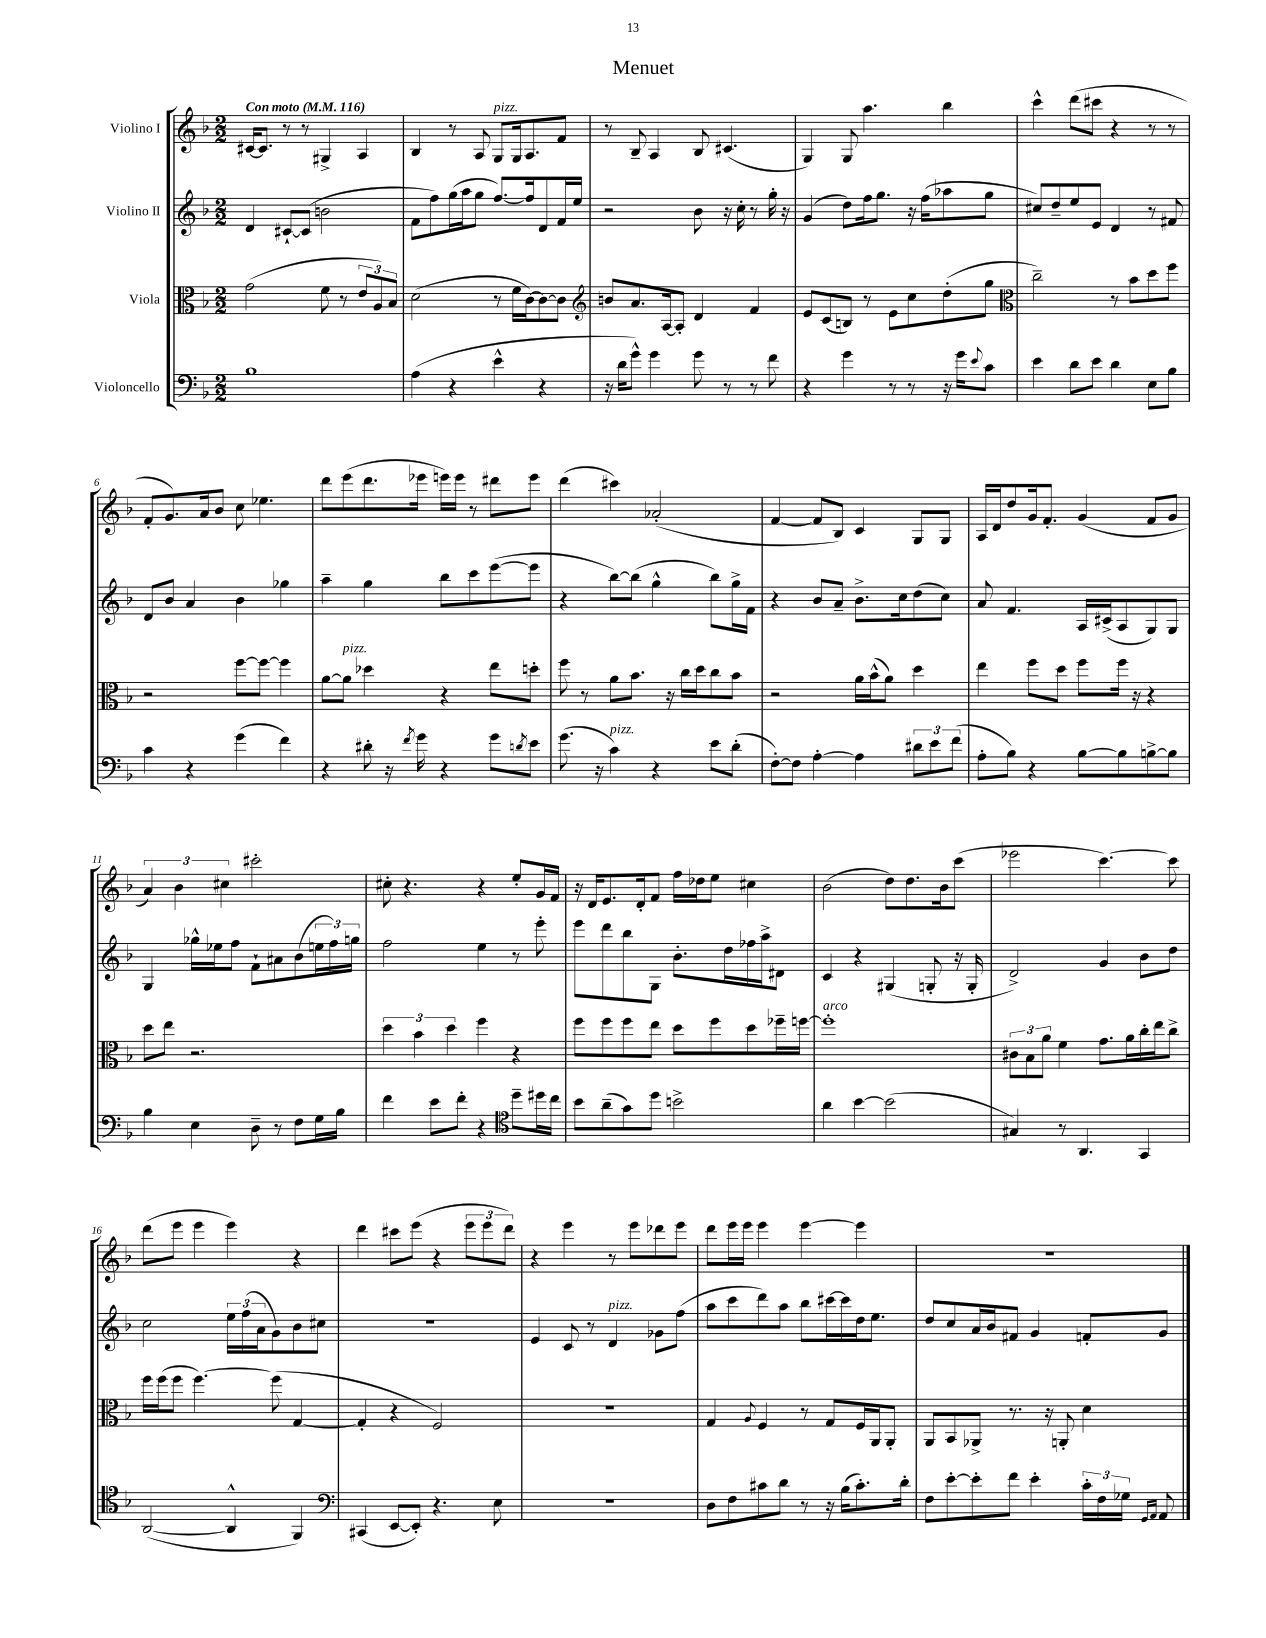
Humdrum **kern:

**kern	**kern	**kern	**kern
*part4	*part3	*part2	*part1
*staff4	*staff3	*staff2	*staff1
*I"Violoncello	*I"Viola	*I"Violino II	*I"Violino I
*clefF4	*clefC3	*clefG2	*clefG2
*k[b-]	*k[b-]	*k[b-]	*k[b-]
*M2/2	*M2/2	*M2/2	*M2/2
*MM116	*MM116	*MM116	*MM116
=1	=1	=1	=1
!	!	!	!LO:TX:a:B:t=Con moto
1B-	(2g\	4d/	[16c#X/KL
.	.	.	8.c#/J]
.	.	[8c#X`/L	8r
.	.	(8c#/J]	8r
.	8f\	2bn\	4G#X^/
.	8r	.	.
.	12e/L	.	4A/
.	12A/)	.	.
.	12B-/J	.	.
=2	=2	=2	=2
(4A\	(2d\	8f\L	4B-/
.	.	8ff\)	.
4r	.	(16gg\L	8r
.	.	16aa\J	.
.	.	8gg\J	8A/
!	!	!	!LO:TX:a:i:t=pizz.
4e^^\	8r	[8.ff/L)	8G/L
.	16f\LL	.	16G/k
.	[16c\J)	16ff/k]	8.A/
4r	8c\_	8d/	.
.	8c\J]	16f/L	8f/J
.	.	16ee/JJ	.
=3	=3	=3	=3
*	*clefG2	*	*
16r	8bn/L	2r	8r
16d\KL	.	.	.
8g^^\J)	8.a/	.	8B-~/
4g\	.	.	4A/
.	[16A/k	.	.
.	8A'/J]	.	.
8g\	4d/	8b-\	8B-/
8r	.	16r	(4.c#X/
.	.	16cc'\	.
8r	4f/	8r	.
8f\	.	16gg'\	.
.	.	16r	.
=4	=4	=4	=4
4r	8e/L	(4g/	4G/)
.	(8c/	.	.
4g\	8Bn/J)	8dd\L)	8G/
.	8r	16ff\k	4.aa\
.	.	8.gg\J	.
8r	8e\L	.	.
8r	8cc\	16r	.
.	.	(16ff\KL	.
16r	(8dd'\	8aa-X\	4bb-\
16g\KL	.	.	.
8qqe/	.	.	.
8c\J	8gg\J	8gg\J	.
=5	=5	=5	=5
*	*clefC3	*	*
4e\	2cc~\)	8cc#X/L)	4ccc^^\
.	.	8dd~/	.
8d\L	.	8ee/	(8ddd\L
8e\J	.	8e/J	8ccc#X\J
4d\	8r	4d/	4r
.	8b-\L	.	.
8E\L	8dd\	8r	8r
8B-\J	8ff\J	8f#X/	8r
!!LO:LB:g=z
=6	=6	=6	=6
4c\	2r	8d/L	8f'/L
.	.	8b-/J	8.g/)
4r	.	4a/	.
.	.	.	16a/k
.	.	.	8b-/J
(4g\	[8ff\L	4b-\	8cc\
.	8ff\J_	.	4.ee-X\
4f\)	4ff\]	4gg-X\	.
=7	=7	=7	=7
4r	[8a\L	4aa~\	8ddd\L
!	!LO:TX:a:i:t=pizz.	!	!
.	8a\J]	.	(8eee\
8d#X'\	4dd-X\	4gg\	8.ddd\
16r	.	.	.
8qf/	.	.	.
16g\	.	.	16eee-X\Jk
4r	4r	8bb-\L	16eeen\LL)
.	.	.	16eee\JJ
.	.	8ccc\	8r
8g\L	8ee\L	([8eee\	8ddd#X\L
8qdn/	.	.	.
8e\J	8ddn'\J	8eee\J]	8eee\J
=8	=8	=8	=8
(8.g\	8ff\	4r	(4ddd\
.	8r	.	.
16r	.	.	.
!LO:TX:a:i:t=pizz.	!	!	!
4c\)	8a\L	[8bb-\L)	4ccc#X\)
.	8.b-\J	(8bb-\J]	.
4r	.	4gg^^\	(2a-X'/
.	16r	.	.
.	16cc\LL	.	.
.	16dd\J	.	.
8e\L	8cc\	8bb-\L)	.
(8d'\J	8b-\J	16gg^\L	.
.	.	16f\JJ	.
=9	=9	=9	=9
[8F'\L)	2r	4r	[4f/
8F\J]	.	.	.
[4A'\	.	8b-/L	8f/L]
.	.	8a~/J	8B-/J)
4A\]	16a\LL	8.b-^\L	4c/
.	(16b-^^\J	.	.
.	8a\J)	.	.
.	.	16cc\k	.
12d#X\L	4dd\	(8dd\	8G/L
12e\	.	.	.
.	.	8cc\J)	8G/J
(12f\J	.	.	.
=10	=10	=10	=10
8A'\L	4ee\	8a/	16A/LL
.	.	.	16d/J
8B-\J)	.	4.f/	8dd/
4r	8ff\L	.	16g/k
.	.	.	8.f'/J
.	8dd\J	.	.
[8B-\L	8ff\L	16A/LL	(4g/
.	.	(16c#X^/J	.
8B-\]	16ff\Jk	8A/	.
.	16r	.	.
[8Bn^\	4r	8G/)	8f/L
8B\J]	.	8G/J	8g/J
!!LO:LB:g=z
=11	=11	=11	=11
4B-\	8dd\L	4G/	6a/)
.	8ee\J	.	.
.	.	.	6b-\
4E\	2.r	16gg-X^^\LL	.
.	.	16ee-X\J	.
.	.	.	6cc#X\
.	.	8ff\J	.
8D~\	.	8f`\L	2ccc#X'\
8r	.	8a#X\	.
8F\L	.	(8b-\	.
16G\L	.	24een\L	.
.	.	24ff\)	.
16B-\JJ	.	.	.
.	.	24ggn\JJ	.
=12	=12	=12	=12
4f\	6dd\	2ff\	8cc#X'\
.	.	.	4.r
.	6b-\	.	.
8e\L	.	.	.
.	6dd\	.	.
8f'\J	.	.	.
4r	4ff\	4ee\	4r
*clefC4	*	*	*
8dd~\L	4r	8r	8ee'/L
16dd#X\L	.	8eee'\	16g/L
16cc\JJ	.	.	16f/JJ
=13	=13	=13	=13
8b-\L	8ff\L	8eee\L	16r
.	.	.	16d/KL
(8a~\	8ff\	8ddd\	8.e/
8g\)	8ff\	8bb-\	.
.	.	.	16d'/k
8dd\J	8ee\J	8G\J	8f/J
2bn^\	8dd\L	8.b-'\L	16ff\LL
.	.	.	16dd-X\J
.	8ff\	.	8ee\J
.	.	16dd\L	.
.	8dd\	16ff-X\	4cc#X\
.	.	16aa^\J	.
.	16ff-X~\L	8d#X\J	.
.	[16ffn\JJ	.	.
=14	=14	=14	=14
!	!LO:TX:a:i:t=arco	!	!
4a\	1ff']	4c/	(2b-\
[4b-\	.	4r	.
(2b-\]	.	(4G#X/	8dd\L)
.	.	.	8.dd\
.	.	8Gn'/	.
.	.	.	16b-\k
.	.	16r	(8ccc\J
.	.	16G'/	.
=15	=15	=15	=15
4G#X/)	12c#X\L	2d^/)	2eee-X\
.	12B-\	.	.
.	12a\J	.	.
8r	4f\	.	.
4.AA/	.	.	.
.	8.g\L	4g/	[4.ccc\)
.	16a\L	.	.
4GG/	16cc'\	8b-\L	.
.	16ee\J	.	.
.	8cc^\J	8dd\J	8ccc\]
!!LO:LB:g=z
=16	=16	=16	=16
([2AA/	16ff\LL	2cc\	(8ddd\L
.	(16ff\J	.	.
.	8ff\J	.	8eee\J
.	[4.ff\)	.	4eee\
4AA^^/]	.	24ee\LL	4eee\)
.	.	(24ff\	.
.	.	24a\J	.
.	(8ff\]	8g\)	.
4FF/)	[4G/	8b-\	4r
.	.	8cc#X\J	.
=17	=17	=17	=17
*clefF4	*	*	*
(4CC#X/	4G'/]	1r	4ddd\
[8EE/L	4r	.	8ccc#X\L
8EE'/J])	.	.	(8eee\J
4.r	2F/)	.	4r
.	.	.	12eee\L
.	.	.	12eee\
8E\	.	.	.
.	.	.	12ddd\J)
=18	=18	=18	=18
1r	1r	4e/	4r
.	.	8c/	4eee\
.	.	8r	.
!	!	!LO:TX:a:i:t=pizz.	!
.	.	4d/	8r
.	.	.	8eee\L
.	.	8g-X\L	8ddd-X\
.	.	(8ff\J	8eee\J
=19	=19	=19	=19
8D\L	4G/	8aa\L	8ddd\L
8F\	.	8ccc\	16eee\L
.	.	.	16eee\JJ
.	8qqA/	.	.
8c#X\	4F/	8ddd\)	4eee\
8d\J	.	8aa\J	.
8r	8r	8bb-\L	[4eee\
16r	8G/L	[16ccc#X\L	.
(16B-\KL	.	16ccc#\]	.
8.c#'\)	16F/L	16dd\J	4eee\]
.	16AA/J	8.ee\J	.
.	8AA'/J	.	.
16d'\Jk	.	.	.
=20	=20	=20	=20
8F\L	8AA/L	8dd/L	1r
[8e'\	8BB-/	8cc/	.
8e'\]	8AA-X^/J	16a/L	.
.	.	16b-/J	.
8f\J	8.r	8f#X/J	.
4e'\	.	4g/	.
.	16r	.	.
.	8AAn'/	.	.
24c'\LL	4d\	8fn'/L	.
24F\	.	.	.
24G-X\JJ	.	.	.
16qqGG/LL	.	.	.
16qqAA/JJ	.	.	.
8AA/	.	8g/J	.
==	==	==	==
*-	*-	*-	*-
